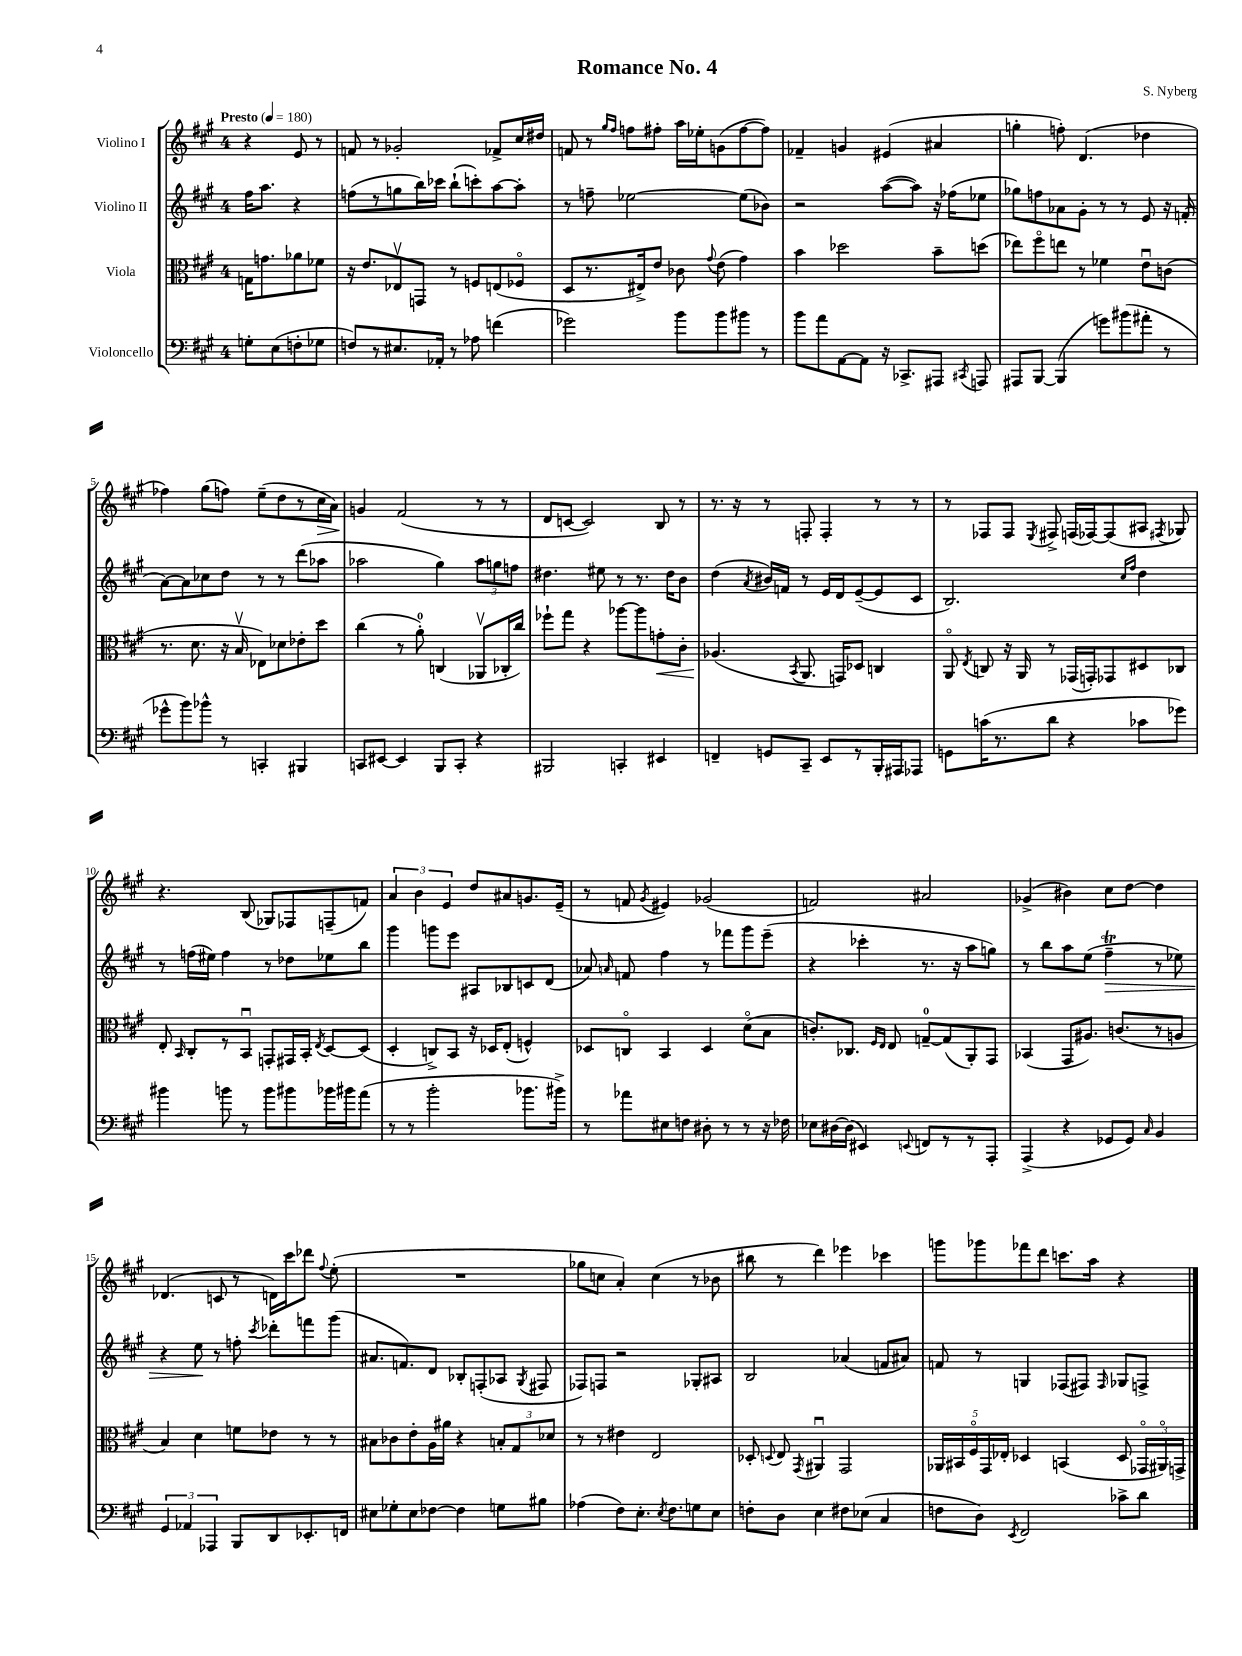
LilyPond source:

\header { title = "Romance No. 4" composer = "S. Nyberg" }
<<
\new StaffGroup <<
\new Staff = "s0" \with { instrumentName = "Violino I" } {
    \clef treble \key a \major \once \override Staff.TimeSignature.style = #'single-digit \time 4/4 \partial 2 \tempo "Presto" 4 = 180
    \autoBeamOff r4 e'8 r8 |
    f'8 r8 ges'2-. fes'8[-> cis''16 dis''16] |
    f'8 r8 \grace { gis''16[ fis''16] } f''8[ fis''8]-. a''16[ ees''16-. g'8( fis''8~ fis''8]) |
    fes'4-- g'4 eis'4( ais'4 |
    g''4-. f''8-.) d'4.( des''4 |
    fes''4) gis''8[( f''8]) e''8[--( d''8 r8 cis''16\> a'16]) |
    g'4\! fis'2( r8 r8 |
    d'8[ c'8]~ c'2) b8 r8 |
    r8. r16 r8 f8-. f4-. r8 r8 |
    r8 fes8[ fes8] \acciaccatura { e8 } fis8-> f16[( fes16~) fes8( ais8] \acciaccatura { fis8 } ges8) |
    r4. b8( ges8[) fes8 f8--( f'8]) |
    \tuplet 3/2 { a'4 b'4 e'4 } d''8[ ais'8 g'8. e'16]--( |
    r8 f'8 \acciaccatura { gis'8 } eis'4) ges'2( |
    f'2) ais'2 |
    ges'4->( bis'4) cis''8[ d''8]~ d''4 |
    des'4.( c'8 r8 d'16[) cis'''16 des'''8] \appoggiatura { fis''8 } e''8-.( |
    R1 |
    ges''8[ c''8] a'4-.) c''4( r8 bes'8 |
    bis''8 r8 d'''4) ees'''4 ces'''4 |
    g'''8[ ges'''8 fes'''8 d'''8] c'''8.[ a''16] r4 \bar "|." |
}
\new Staff = "s1" \with { instrumentName = "Violino II" } {
    \clef treble \key a \major \once \override Staff.TimeSignature.style = #'single-digit \time 4/4 \partial 2
    \autoBeamOff fis''16[ a''8.] r4 |
    f''8[( r8 g''8 b''16) ces'''16] b''8[-!( c'''8-.) a''8~ a''8]-. |
    r8 f''8-- ees''2~ ees''8[( bes'8]) |
    r2 a''8[~( a''8]) r16 fes''16[( ees''8] |
    ges''8[) f''8 aes'8 gis'8]-. r8 r8 e'8 r16 f'16-.( |
    a'8[~) a'8 ces''8 d''8] r8 r8 d'''8[( aes''8] |
    aes''2 gis''4) \tuplet 3/2 { aes''8[ g''8 f''8] } |
    dis''4. eis''8 r8 r8. dis''16[ b'8] |
    d''4( \acciaccatura { a'8 } bis'16[) f'16] r8 e'16[ d'16 e'8~--( e'8 cis'8] |
    b2.) \grace { cis''16[ fis''16] } d''4 |
    r8 f''16[( eis''16]) f''4 r8 des''8[ ees''8 b''8] |
    gis'''4 g'''8[ e'''8] ais8[ bes8 c'8 d'8]( |
    aes'8) \grace { a'16 } f'8 fis''4 r8 fes'''8[ gis'''8 e'''8]--( |
    r4 ces'''4-. r8. r16 a''8[ g''8]) |
    r8 b''8[ a''8 e''8]( fis''4--\trill\> r8 ees''8) |
    r4 e''8\! r8 f''8-. \acciaccatura { cis'''8 } des'''8[-. f'''8 gis'''8]( |
    ais'8.[ f'8.) d'8] bes8[-. f8-.( aes8] \acciaccatura { gis8 } fis8 |
    fes8[) f8] r2 ges8[-. ais8] |
    b2 aes'4( f'8[ ais'8]) |
    f'8 r8 g4 fes8[( fis8]) \grace { fis16 } ges8[ f8]-> \bar "|." |
}
\new Staff = "s2" \with { instrumentName = "Viola" } {
    \clef alto \key a \major \once \override Staff.TimeSignature.style = #'single-digit \time 4/4 \partial 2
    \autoBeamOff g16[ g'8. aes'8 fes'8] |
    r16 e'8.[ ees8\upbow g,8] r8 f8[ e8( fes8]\flageolet |
    d8[ r8. eis16->) e'8] ces'8 \appoggiatura { gis'8 } e'8( gis'4) |
    b'4 des''2 b'8[-- d''8]( |
    ees''8[) fis''8\flageolet e''8] r8 fes'4 e'8[\downbow c'8]( |
    r8. d'8. r16 b16\upbow ees8[) des'8 ees'8-. d''8] |
    cis''4( r8 a'8-0-.) c4( aes,8[\upbow ces16-. cis''16]) |
    fes''8[-! gis''8] r4 aes''8[~ aes''8 g'8-.\< cis'8]-. |
    aes4.\!( \acciaccatura { b,8 } a,8. g,16[) des8] c4 |
    a,8\flageolet \acciaccatura { e8 } c8 r16 a,16 r8 ges,16[( g,16-.) ges,8 dis8 ces8] |
    e8-. \grace { b,16 } cis8[-. r8 b,8]\downbow g,8[-. gis,16 b,16]-. \acciaccatura { e8 } d8[~ d8]( |
    d4-. c8[->) b,8] r16 des16[ e8]-.( f4-^) |
    des8[ c8]\flageolet b,4 des4 d'8[\flageolet( b8] |
    c'8.[-.) ces8.] \grace { fis16[ e16] } e8 g8[-0~-- g8( a,8-.) gis,8] |
    bes,4( gis,8[ ais8.]) c'8.[( r8 a8] |
    b4) d'4 f'8[ ees'8] r8 r8 |
    bis8[ ces'8 e'8-. a16 ais'16] r4 \tuplet 3/2 { b8[-. gis8 des'8] } |
    r8 r8 eis'4 e2 |
    des8-. \appoggiatura { d8 } e8 \acciaccatura { gis,8 } ais,4\downbow gis,2 |
    \tuplet 5/4 { aes,16[ bis,16 fis16\flageolet gis,16 ees16]-. } des4 b,4( des8 \tuplet 3/2 { ges,16[\flageolet ais,16\flageolet) g,16]-> } \bar "|." |
}
\new Staff = "s3" \with { instrumentName = "Violoncello" } {
    \clef bass \key a \major \once \override Staff.TimeSignature.style = #'single-digit \time 4/4 \partial 2
    \autoBeamOff g8[-. e8( f8-. ges8] |
    f8[) r8 eis8. aes,16]-. r8 aes8 f'4( |
    ges'2) b'8[ b'8 bis'8] r8 |
    b'8[ a'8 a,8~ a,8] r16 ces,8.[-> ais,,8] \acciaccatura { cis,8 } a,,8 |
    ais,,8[ b,,8]~ b,,4( g'8[) bis'8( ais'8]-. r8 |
    ges'8[-^ b'8) bes'8]-^ r8 c,4-. bis,,4 |
    c,8[ eis,8]~ eis,4 b,,8[ c,8]-. r4 |
    bis,,2 c,4-. eis,4 |
    f,4-- g,8[ cis,8]-- e,8[ r8 b,,16-. ais,,16 aes,,8] |
    g,8[ c'16( r8. d'8] r4 ces'8[ ges'8]) |
    bis'4 b'8 r8 b'8[ bis'8 bes'16 bis'16 a'8]( |
    r8 r8 b'2-. bes'8.[ bis'16]->) |
    r8 aes'8[ eis8 f8] dis8-. r8 r8 r16 fes16 |
    ees8[ dis16~ dis16]( eis,4) \appoggiatura { e,8 } f,8[ r8 r8 a,,8]-. |
    a,,4->( r4 ges,8[ ges,8]) \grace { cis16 } b,4 |
    \tuplet 3/2 { gis,4 aes,4 aes,,4 } b,,8[ d,8 ees,8.-. f,16] |
    eis8[ ges8-. eis8 fes8]~ fes4 g8[ bis8] |
    aes4( fis8[) e8.]-. \acciaccatura { e8 } fis8.[ g8 e8] |
    f8[-. d8] e4 fis8[ ees8]( cis4 |
    f8[ d8]) \acciaccatura { e,8 } fis,2 ces'8[-> d'8] \bar "|." |
}
>>
>>
